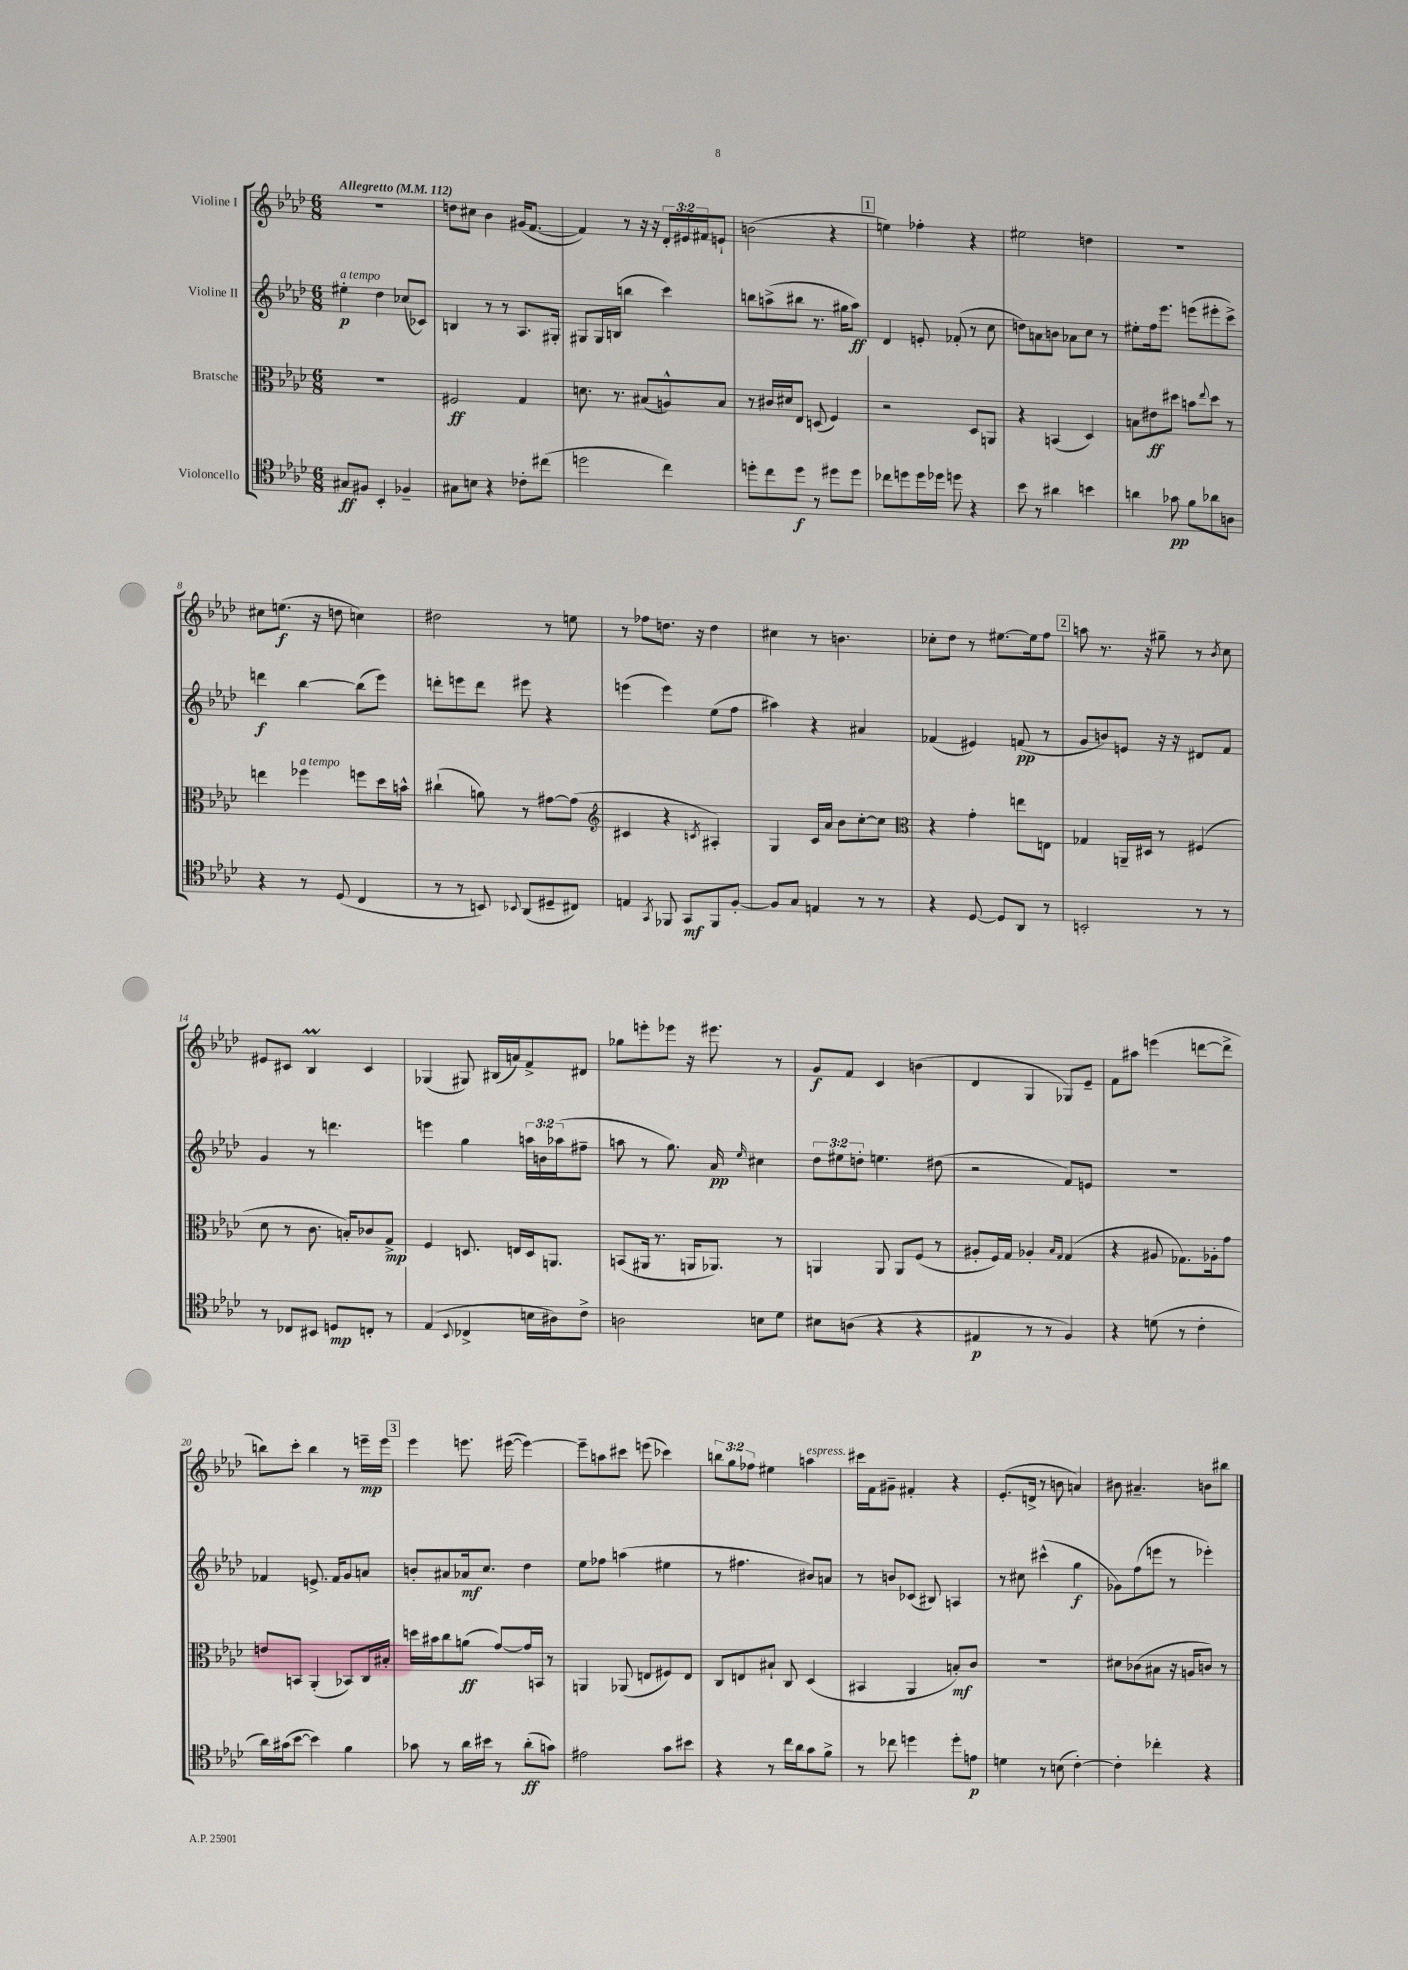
<<
\new StaffGroup <<
\new Staff = "s0" \with { instrumentName = "Violine I" } {
    \clef treble \key aes \major \numericTimeSignature \time 6/8 \override Staff.TupletNumber.text = #tuplet-number::calc-fraction-text \tempo "Allegretto" 4 = 112
    R2. |
    d''8 cis''8 bes'4 gis'16( f'8.~ |
    f'4) r8 r16 r16 \tuplet 3/2 { des'16-. eis'16 fis'16 } e'8-! |
    b'2( r4 |
    \mark \markup { \box "1" } e''4) fes''4-. r4 |
    eis''2 d''4 |
    R2. |
    cis''8 e''8.\f( r16 d''8 c''4) |
    dis''2 r8 e''8 |
    r8 fes''8 d''8. r16 d''4 |
    cis''4 r8 b'4. |
    ces''8-. des''8 r8 eis''8.~ eis''16 f''8 |
    \mark \markup { \box "2" } a''8 r8. r16 gis''8-- r8 \acciaccatura { bes'8 } c''8 |
    eis'8 cis'8 bes4\prall cis'4 |
    ges4( gis8) bis16( a'16) f'8-> dis'8 |
    ges''8 e'''8-. ees'''8 r16 eis'''8. r8 |
    g'8\f f'8 c'4 b'4( |
    des'4 g4 ges8) ees'8-- |
    f'8 ais''8 e'''4( d'''8~ d'''8-> |
    b''8) c'''8-. b''4 r8 e'''16--\mp e'''16 |
    \mark \markup { \box "3" } ees'''4 e'''8. eis'''16~( eis'''4~) |
    eis'''8-- a''8 cis'''8 e'''8( ces'''4) |
    \tuplet 3/2 { b''8 g''8 fes''8 } eis''4 a''4^\markup { \italic "espress." } |
    cis'''16 f'16 gis'8-- fis'4-. r4 |
    ees'8.-.( d'16-> r8 b'8 a'4) |
    bis'8 ais'4.-- b'8 bis''8 \bar "|." |
}
\new Staff = "s1" \with { instrumentName = "Violine II" } {
    \clef treble \key aes \major \numericTimeSignature \time 6/8 \override Staff.TupletNumber.text = #tuplet-number::calc-fraction-text
    eis''4-.\p^\markup { \italic "a tempo" } des''4 ces''8( ces'8) |
    b4 r8 r8 aes8. gis16-. |
    gis8 gis16 b16( b''4 c'''4) |
    b''8 a''8->( bis''8 r8. gis''16 a''8\ff) |
    \mark \markup { \box "1" } des'4 e'8-. fes'8-.( r8 c''8 |
    d''8) a'8 b'8 aes'8 c''8 r8 |
    eis''8-. f''16 ees'''8. e'''8( eis'''8-. c'''8->) |
    d'''4\f bes''4~ bes''8( ees'''8) |
    d'''8-. e'''8 d'''8 eis'''8 r4 |
    e'''4( e'''4) ees''8( f''8 |
    ais''4) r4 ais'4 |
    fes'4( eis'4) f'8\pp( r8 |
    \mark \markup { \box "2" } g'8 b'8) e'8 r16 r16 dis'8 f'8 |
    g'4 r8 d'''4. |
    e'''4 g''4 \tuplet 3/2 { a''16 b'16 aes''16( } fis''8-- |
    a''8 r8 g''8.) aes'16\pp \grace { ees''16 } cis''4 |
    \tuplet 3/2 { des''8 eis''8 d''8-. } e''4. dis''8( |
    r2 f'8) e'8 |
    R2. |
    fes'4 e'8.-> fes'16 g'8 a'8 |
    \mark \markup { \box "3" } b'8-. ais'8 aes'16\mf c''8. des''4 |
    ees''8 fes''8 a''4( eis''4 |
    r8 fis''4. bis'8) a'8 |
    r8 b'8 ces'8( bis8) a4 |
    r8 cis''8 cis'''4-^( g''4\f |
    ges'8) f''8( e'''8 r8 ees'''4-.) \bar "|." |
}
\new Staff = "s2" \with { instrumentName = "Bratsche" } {
    \clef alto \key aes \major \numericTimeSignature \time 6/8
    R2. |
    fis2\ff g4 |
    d'8. r8. bis8( a8-^) bis8 |
    r8 cis'16 dis'16 ees8 d8( f4) |
    \mark \markup { \box "1" } r2 des8 a,8 |
    r4 b,4( des4) |
    b8 eis'8\ff dis''8 b'8 \appoggiatura { ees''8 } dis''8 r8 |
    e''4 fes''4^\markup { \italic "a tempo" } f''8 des''16 b'16-^ |
    cis''4-!( a'8) r8 gis'8~ gis'8( |
    \clef treble cis'4 r4 \acciaccatura { c'8 } ais4-.) |
    g4 c'16 aes'16 bes'8 c''8~-. c''8 |
    \clef alto r4 g'4-. e''8 e8 |
    \mark \markup { \box "2" } ges4 a,16-- dis16 r8 fis4( |
    des'8 r8 c'8. b16-.) ces'8 g8->\mp |
    f4 d8. e16 d16 a,8. |
    b,8( ais,16 r8. a,16 aes,8.) r8 |
    a,4 a,8 a,8 f8( r8 |
    ais8-. f16) g16 aes4-. \grace { bes16 g16 } g4( |
    r4 ais8 ges8.) aes16-. g'8 |
    e'8 b,8 aes,4-.( bes,8) c16 bis16-. |
    \mark \markup { \box "3" } d''16 bis'16 c''8 a'8\ff( g'8~) g'16 b,16 r8 |
    a,4 aes,8( e8 fis8) e8 |
    c8 e8 bis8-! c8 des4( |
    bis,4 aes,4 b8-.\mf) c'8 |
    R2. |
    dis'8 ces'8( bis8 r16 a16 c'8) r8 \bar "|." |
}
\new Staff = "s3" \with { instrumentName = "Violoncello" } {
    \clef tenor \key aes \major \numericTimeSignature \time 6/8
    gis8\ff fis8 bes,4-. fes4-- |
    gis8 b8 r4 ces'8-. cis''8( |
    d''2 c''4) |
    d''8-. c''8 d''8\f r8 dis''8 dis''8 |
    \mark \markup { \box "1" } ces''8 d''8 d''16 des''16 d''8 r4 |
    bes'8 r8 ais'4 b'4 |
    a'4 ges'8\pp f'8 aes'8 a8 |
    r4 r8 des8( c4 |
    r8 r8 b,8) \appoggiatura { bes,8 } aes,8( dis8-- cis8) |
    e4 \acciaccatura { g,8 } fes,8 g,8\mf fes,8 f8~-. |
    f8 g8 e4 r8 r8 |
    r4 des8~ des8 aes,8 r8 |
    \mark \markup { \box "2" } b,2-. r8 r8 |
    r8 ces8 bis,8 d8\mp c8-. r8 |
    ees4( \appoggiatura { bes,8 } ces4-> b16 ais16) c'8-> |
    a2 b8 des'8 |
    bis8 a8( r4 r4 |
    eis4\p r8 r8 f4) |
    r4 d'8( r8 c'4-. |
    aes'16) gis'16( bes'8~ bes'4) f'4 |
    \mark \markup { \box "3" } ges'8 r8 aes'16 bis'16 r8 aes'8-.\ff( g'8) |
    eis'2 g'8 bis'8 |
    r4 r8 c''16 aes'16 g'8 f'8-> |
    r8 ces''8 d''4 d''8-. e'8\p |
    d'4 r8 b8( c'4~-.) |
    c'4-. ces''4-. r4 \bar "|." |
}
>>
>>
